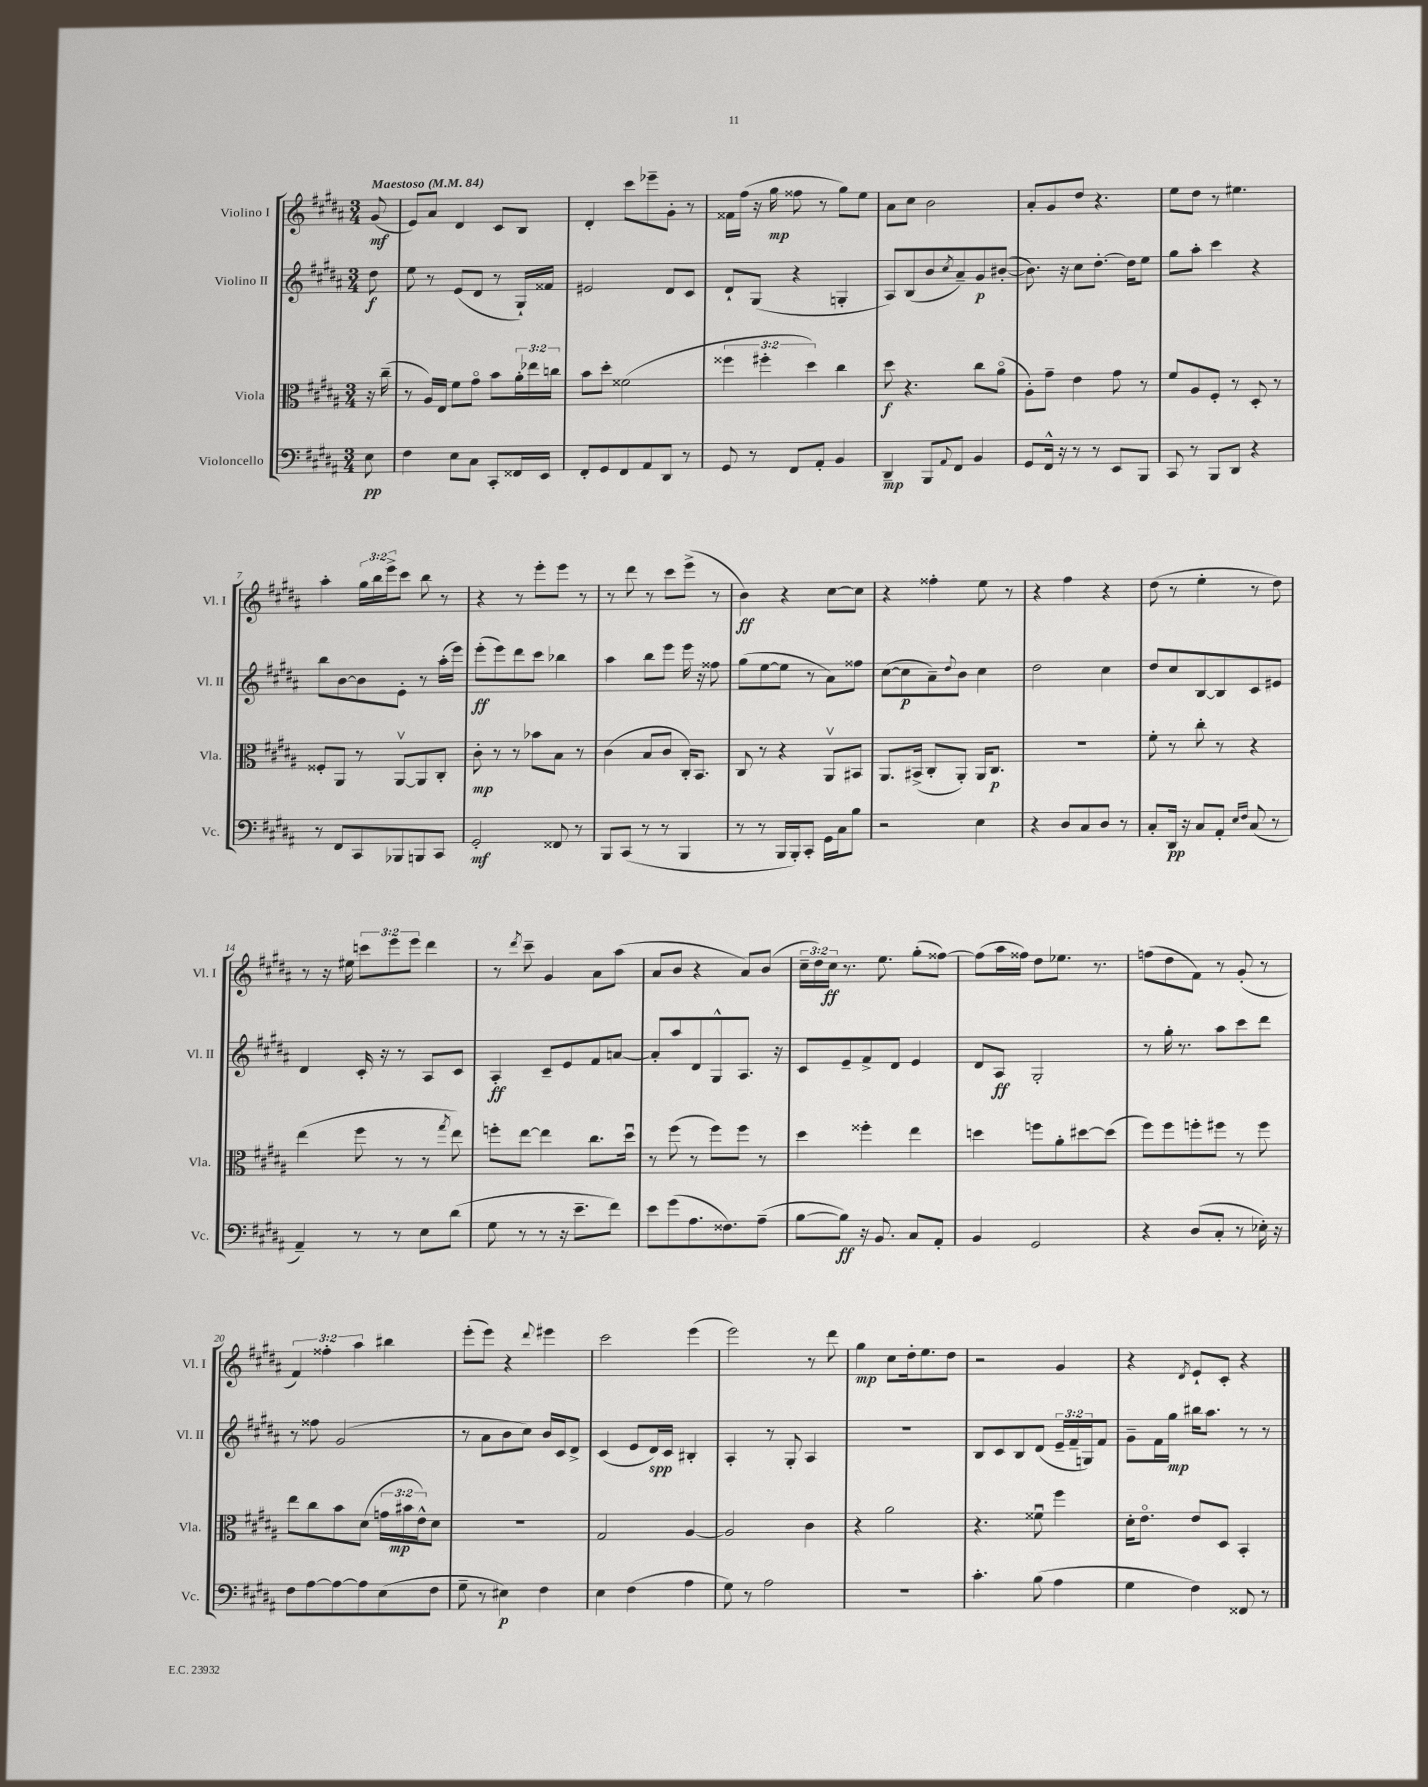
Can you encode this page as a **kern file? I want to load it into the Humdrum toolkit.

**kern	**kern	**kern	**kern
*staff4	*staff3	*staff2	*staff1
*clefF4	*clefC3	*clefG2	*clefG2
*k[f#c#g#d#a#]	*k[f#c#g#d#a#]	*k[f#c#g#d#a#]	*k[f#c#g#d#a#]
*M3/4	*M3/4	*M3/4	*M3/4
*MM84	*MM84	*MM84	*MM84
8E	16r	8dd#	(8g#
.	(16cc#~	.	.
=	=	=	=
4F#	8r	8ee	8e)
.	16A#)	8r	8a#
.	16E	.	.
8E	8f#	(8e	4d#
8C#	8g#o	8d#	.
8CC#'	8b	8r	8c#
16FF##	24a#'	16G#`)	8B
.	24ee-	.	.
16EE	.	16f##	.
.	24cc	.	.
=	=	=	=
8FF#'	8b	2e#	4d#'
8GG#	8dd#'	.	.
8FF#	(2f##	.	8ccc#
8AA#	.	.	8eee-~
8DD#	.	8d#	8g#'
8r	.	8c#	8r
=	=	=	=
8GG#	6ff##	8d#`	16f##
.	.	.	(16ff#
8r	.	(8G#	16r
.	6ff#'	.	.
.	.	.	16gg#
8FF#	.	4r	8ff##
.	6dd#)	.	.
8AA#'	.	.	8r
4BB	4cc#	4G'	8gg#)
.	.	.	8ee
=	=	=	=
4DD#~	8dd#	8A#)	8a#
.	4.r	(8B	8cc#
8BBB	.	8b	2b
8qqAA#	.	8qcc#	.
8FF#	.	8a#~)	.
4BB	8cc#	8g#	.
.	(8a#o	([8b#'	.
=	=	=	=
8GG#	8A#')	8.b#])	8a#'
16FF#^^	8g#~	.	8g#
16r	.	16r	.
8r	4e	8cc#	8dd#
8r	.	[8.dd#'	4.r
8EE	8g#	.	.
.	.	16dd#]	.
8BBB	8r	8ee	.
=	=	=	=
8CC#	8f#	8gg#	8ee
8r	8A#	8aa#'	8dd#
8BBB	8F#'	4ccc#	8r
8DD#	8r	.	4.ee#
4r	8D#'	4r	.
.	8r	.	.
=	=	=	=
8r	8F##'	8bb	4aa#'
8FF#	8AA#	[8b	.
8CC#	8r	8b]	24gg#
.	.	.	24bb
.	.	.	24eee^
8BBB-	[8AA#v	8e'	8ccc#
8BBB	8AA#]	8r	8bb
8CC#	8C#'	(16aa#'	8r
.	.	16eee)	.
=	=	=	=
2GG#'	8c#'	(8eee'	4r
.	8r	8eee)	.
.	8r	8ddd#	8r
.	8b-	8ccc#	8eee'
8FF##	8B	4bb-	8eee
8r	8r	.	8r
=	=	=	=
8BBB	(4c#	4aa#	8r
(8CC#	.	.	8ddd#
8r	8B	8bb	8r
8r	8c#	8eee	8ccc#
4BBB	16C#')	16eee	(8eee^
.	8.BB	16r	.
.	.	8ff##	8r
=	=	=	=
8r	8C#	(8gg#	4b)
8r	8r	[8ee	.
16BBB	4r	8ee]	4r
16BBB')	.	.	.
8CC#'	.	8r	.
16GG#	8AA#v	8a#)	[8cc#
16C#	.	.	.
8B	8BB#	8ff##	8cc#]
=	=	=	=
2r	8.AA#	([8cc#	4r
.	.	8cc#]	.
.	(16BB#^	.	.
.	8C#'	8a#~)	4ff##'
.	.	8qqdd#	.
.	8AA#')	8b	.
4E	16AA#	4cc#	8ee
.	8.C#	.	.
.	.	.	8r
=	=	=	=
4r	2.r	2dd#	4r
8D#	.	.	4ff#
8C#	.	.	.
8D#	.	4cc#	4r
8r	.	.	.
=	=	=	=
8C#'	8f#'	8dd#	(8dd#
16DD#	8r	8cc#	8r
16r	.	.	.
8C#	8cc#'	[8B	4ee'
8AA#'	8r	8B]	.
16qqE	.	.	.
16qqF#	.	.	.
(8C#	4r	8c#	8r
8r	.	8e#	8dd#)
=	=	=	=
4AA#~)	(4ee	4d#	8r
.	.	.	16r
.	.	.	16ee#
8r	8ff#	16c#'	12ccc
.	.	16r	.
.	.	.	12eee
8r	8r	8r	.
.	.	.	12eee
8E	8r	8A#	4ddd#
.	8qgg#	.	.
(8d#	8ee)	8c#	.
=	=	=	=
8G#	8ff'	4A#'	8r
.	.	.	8qddd#
8r	[8ee	.	8ccc#~
8r	4ee]	8c#~	4g#
16r	.	8e	.
8.e~	.	.	.
.	8.cc#	8f#	8a#
8f#)	.	[8a	(8aa#
.	16dd#u	.	.
=	=	=	=
8e	8r	8a']	8a#
(8g#	(8ff#	8aa#	8b
8.A#	8r	8d#	4r
.	8ff#)	8G#^^	.
8.F##)	.	.	.
.	8ff#	8.A#	8a#)
(8A#~	8r	.	(8b
.	.	16r	.
=	=	=	=
[8B	4dd#	8c#	24cc#~
.	.	.	24dd#)
.	.	.	24cc#
8B])	.	8e~	8.r
16r	4ff##'	8f#^	.
8.BB	.	.	8.ee
.	.	8d#	.
8C#	4ee	4e	(8gg#'
8AA#'	.	.	[8ff##)
=	=	=	=
4BB	4dd	8d#	(8ff##]
.	.	8A#	16aa#
.	.	.	16ff##)
2GG#	8ff	2G#'	8dd#
.	8a#'	.	8.ee-
.	[8dd#	.	.
.	.	.	8.r
.	(8dd#]	.	.
=	=	=	=
4r	8ff#)	8r	(8ff
.	8ff#	16gg#'	8dd#
.	.	8.r	.
(8D#	8ff'	.	8f#)
8C#'	8ff#	8aa#	8r
8r	8r	8ccc#	(8g#'
16E-')	8ff#	8ddd#	8r
16r	.	.	.
=	=	=	=
8F#	8ee	8r	6f#)
[8A#	8cc#	8ff##	.
.	.	.	6ff##'
8A#_	8b	(2g#	.
.	.	.	6aa#
8A#]	(8d#	.	.
(8E	24g	.	4bb#
.	24b#	.	.
.	24e^^)	.	.
8F#	8d#	.	.
=	=	=	=
8G#~	2.r	8r	(8eee'
8r	.	8a#	8eee)
4E#)	.	8b	4r
.	.	8cc#)	.
.	.	.	8qqddd#
4F#	.	16b	4eee#
.	.	16c#	.
.	.	8d#^	.
=	=	=	=
4E	2G#	(4c#	2ccc#
(4F#	.	8e	.
.	.	16d#)	.
.	.	16c#	.
4A#	[4A#	4B#'	(4eee
=	=	=	=
8G#)	2A#]	4A#'	2eee)
8r	.	.	.
2A#	.	8r	.
.	.	8G#'	.
.	4c#	4A#	8r
.	.	.	8ddd#
=	=	=	=
2.r	4r	2.r	4gg#
.	2a#	.	8cc#
.	.	.	16dd#'
.	.	.	8.ee
.	.	.	8dd#
=	=	=	=
4.c#'	4.r	8B	2r
.	.	8c#	.
.	.	8B	.
(8B	8f##u	(8d#	.
4A#	4ff#	24e~	4g#
.	.	24f#~	.
.	.	24G)	.
.	.	8f#	.
=	=	=	=
4G#	16d#'	8g#~	4r
.	8.eo	.	.
.	.	16f#	.
.	.	16gg#	.
.	.	.	8qd#
4F#)	8e	16bb#	8e`
.	.	8.aa#	.
.	8D#	.	8c#'
8FF##	4BB'	8r	4r
8r	.	8r	.
==	==	==	==
*-	*-	*-	*-
